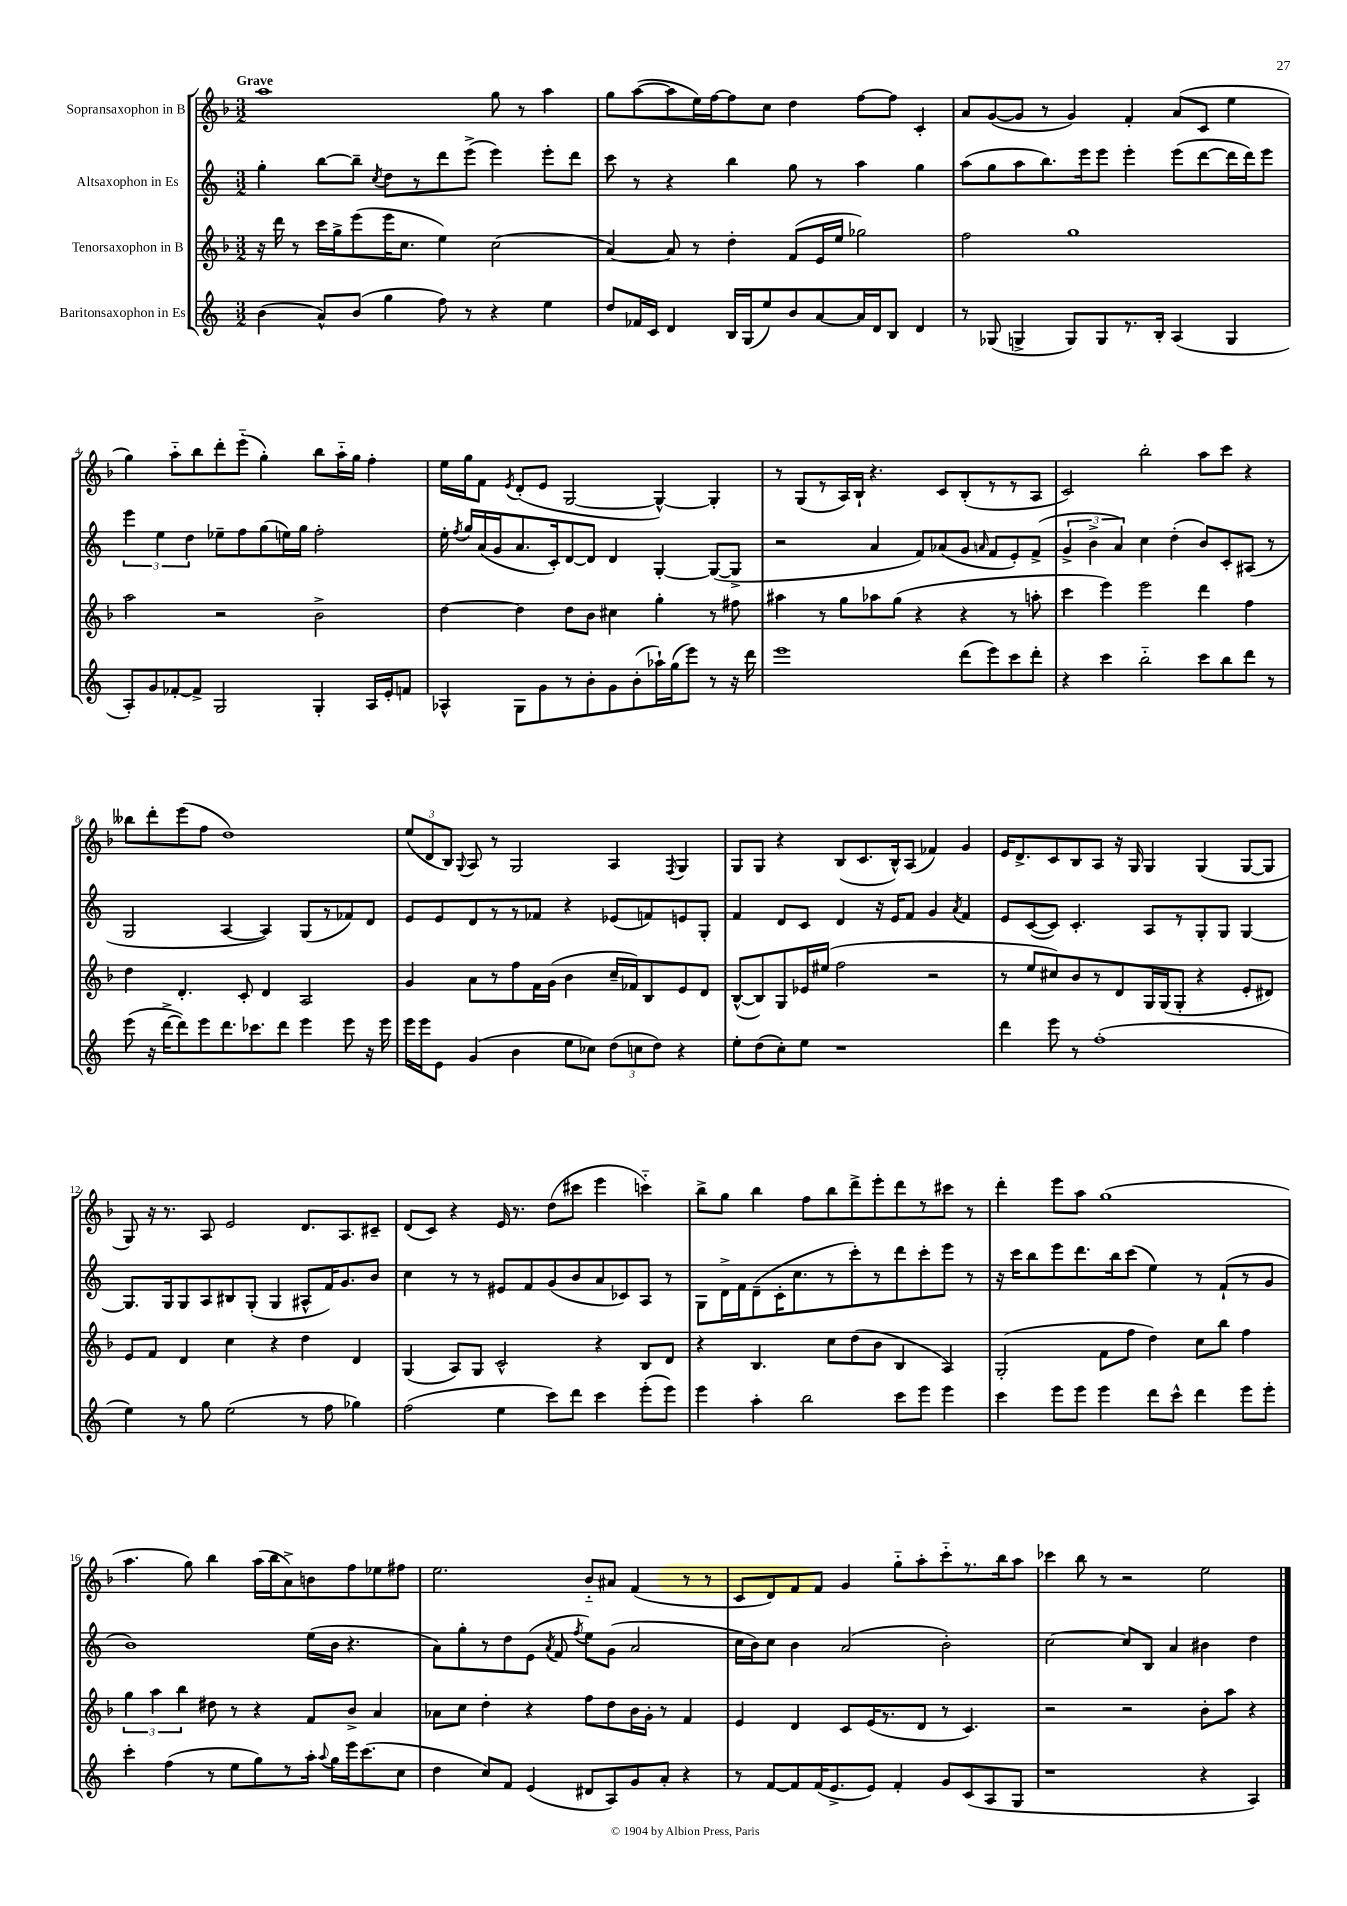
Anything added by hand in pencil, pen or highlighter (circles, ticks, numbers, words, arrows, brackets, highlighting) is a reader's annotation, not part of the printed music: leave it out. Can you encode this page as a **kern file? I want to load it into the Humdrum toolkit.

**kern	**kern	**kern	**kern
*staff4	*staff3	*staff2	*staff1
*clefG2	*clefG2	*clefG2	*clefG2
*k[]	*k[b-]	*k[]	*k[b-]
*M3/2	*M3/2	*M3/2	*M3/2
(4b	16r	4gg'	1aa
.	16ddd	.	.
.	8r	.	.
8a^^)	16ccc	[8bb	.
.	16gg^	.	.
(8b	(8eee	8bb~]	.
.	.	8qcc	.
4gg	16eee	8dd	.
.	8.cc	.	.
.	.	8r	.
8ff)	4ee)	8ddd	.
8r	.	(8eee^	.
4r	(2cc	4eee)	8gg
.	.	.	8r
4ee	.	8eee'	4aa
.	.	8ddd	.
=	=	=	=
8dd	[4a)	8ccc	8gg
16f-	.	8r	([8aa
16c	.	.	.
4d	8a]	4r	8aa]
.	8r	.	16ee)
.	.	.	[16ff
16B	4dd'	4bb	8ff]
(16G	.	.	.
8ee)	.	.	8cc
8b	(8f	8gg	4dd
[8a	16e	8r	.
.	16ee	.	.
16a]	2gg-)	4aa	[8ff
16d	.	.	.
8B	.	.	8ff]
4d	.	4gg	4c'
=	=	=	=
8r	2ff	(8aa	8a
(8G-	.	8gg	([8g
4G^	.	8aa	8g]
.	.	8.bb)	8r
8G)	1gg	.	4g)
.	.	16eee	.
8G	.	8eee	.
8.r	.	4eee'	4f'
16B'	.	.	.
(4A	.	(8eee	(8a
.	.	[8ddd	8c
4G	.	16ddd]	4ee
.	.	16ddd)	.
.	.	8eee	.
=	=	=	=
8A')	2aa	6eee	4gg)
8g	.	.	.
.	.	6ee	.
[8f-'	.	.	8aa'~
.	.	6dd	.
8f-^]	.	.	8bb-
2G	2r	8ee-~	8ddd'
.	.	8ff	(8eee'~
.	.	(8gg	4gg')
.	.	16ee)	.
.	.	16gg	.
4G'	2b-^	2ff'	8bb-
.	.	.	16aa'~
.	.	.	16gg
16A	.	.	4ff'
16e'	.	.	.
8f	.	.	.
=	=	=	=
4A-^^	[4dd	16ee'	16ee
.	.	8qff	.
.	.	16gg	16gg
.	.	(16a	8f
.	.	16g	.
.	.	.	8qe
8G	4dd]	8.a	(8d'
8g	.	.	8e
.	.	16c')	.
8r	8dd	[8d	[2G
8b'	8b-	8d]	.
8g	4cc#	4d	.
(8b'	.	.	.
16aa-`)	4gg'	[4G'	4G^^_)
(16gg	.	.	.
8eee)	.	.	.
8r	8r	(8G_	4G']
16r	8ff#	8G^]	.
16ddd	.	.	.
=	=	=	=
1eee	4aa#	2r	8r
.	.	.	(8G
.	8r	.	8r
.	8gg	.	16A)
.	.	.	16B-`
.	8aa-	4a	4.r
.	(8gg	.	.
.	4r	8f)	.
.	.	(8a-	8c
(8ddd	4r	8g	(8B-'
.	.	16qqa	.
8eee)	.	8f	8r
8ccc	8r	8e')	8r
8ddd'	8aa'	(8f^	8A
=	=	=	=
4r	4ccc	6g^	2c)
.	.	6b^	.
4ccc	4eee)	.	.
.	.	6a)	.
2bb'~	2eee	4cc	2bb-'
.	.	(4dd'	.
8ccc	4ddd	8b)	8aa
8bb	.	8c'	8ccc
8ddd	4ff	(8A#	4r
8r	.	8r	.
=	=	=	=
(8eee	4dd	2G	8bb--
16r	.	.	8ddd'
[16ddd^	.	.	.
8ddd])	4.d'	.	(8eee
8eee	.	.	8ff
8.ddd	.	[4A	1dd)
.	8c'	.	.
8.ccc-	.	.	.
.	4d	4A])	.
8ddd	.	.	.
4eee	2A	(8G	.
.	.	8r	.
8eee	.	8f-)	.
16r	.	8d	.
16eee	.	.	.
=	=	=	=
16eee	4g	8e	(12ee
16eee	.	.	.
.	.	.	12d
8e	.	8e	.
.	.	.	12B-)
.	.	.	8qqG
(4g	8a	8d	8A
.	8r	8r	8r
4b	8ff	8r	2G
.	16f	8f-	.
.	(16g	.	.
8ee	4b-	4r	.
8cc-)	.	.	.
(12dd	16cc~	(8e-	4A
.	16f-)	.	.
12cc	.	.	.
.	8B-	8f)	.
12dd)	.	.	.
.	.	.	8qF
4r	8e	8e	4G
.	8d	8G'	.
=	=	=	=
8ee'	([8B-^^	4f	8G
(8dd	8B-])	.	8G
8cc')	8G	8d	4r
8ee	16e-	8c	.
.	(16ee#	.	.
1r	2ff	4d	(8B-
.	.	.	8.c
.	.	16r	.
.	.	16e	16B-^^)
.	.	8f	(8A
.	2r	4g	4f-)
.	.	8qa	.
.	.	4f	4g
=	=	=	=
4ddd	8r	8e	16e
.	.	.	8.d^
.	8ee	([8c	.
8eee	8cc#)	8c])	8c
8r	8b-	4.c'	8B-
(1ff'	8r	.	8A
.	8d	.	16r
.	.	.	16G
.	16G	8A	4G
.	(16G	.	.
.	8G'	8r	.
.	4r	8G'	(4G
.	.	8G	.
.	8e'	[4G	[8G
.	8d#)	.	8G]
=	=	=	=
4ee)	8e	8.G]	8G)
.	8f	.	16r
.	.	16G	8.r
8r	4d	8G	.
8gg	.	8A	8A
(2ee	4cc	8B#	2e
.	.	(8G'	.
.	4r	4G	.
8r	4dd	8A#^^	8.d
8ff	.	16f)	.
.	.	8.g	8.A
4gg-)	4d	.	.
.	.	8b	8c#~
=	=	=	=
(2ff	(4G	4cc	(8d
.	.	.	8c)
.	8A)	8r	4r
.	8G	8r	.
4ee	2c^^	8e#	16e
.	.	.	8.r
.	.	8f	.
8ccc)	.	(8g	(8dd
8ddd	.	8b	8ccc#
4ccc	4r	8a	4eee
.	.	8c-)	.
(8eee'	8B-	8A	4ccc'~)
8eee)	8d	8r	.
=	=	=	=
4eee	4r	8G	8bb-^
.	.	16d^	8gg
.	.	16f	.
4aa'	4.B-	(8d~	4bb-
.	.	16c'	.
.	.	8.cc	.
2bb	.	.	8ff
.	8cc	8r	8bb-
.	(8dd	8ccc')	8ddd^
.	8b-	8r	8eee'
8ccc	4B-	8ddd	8ddd
8eee	.	8ccc'	8r
4eee	4A)	8eee	8ccc#
.	.	8r	8r
=	=	=	=
4ccc	(2G'	16r	4ddd'
.	.	16ccc	.
.	.	8bb	.
8eee	.	8eee	8eee
8eee	.	8.ddd	8aa
4eee	8f	.	(1gg
.	.	16bb	.
.	8ff	(8ccc	.
8ddd	4dd)	4ee)	.
8ccc^^	.	.	.
4ddd	8cc	8r	.
.	8bb-	(8f`	.
8eee	4ff	8r	.
8eee'	.	8g	.
=	=	=	=
4ccc'	6gg	1b)	4.aa
.	6aa	.	.
(4ff	.	.	.
.	6bb-	.	.
.	.	.	8gg)
8r	8dd#	.	4bb-
8ee	8r	.	.
8gg)	4r	.	(16aa
.	.	.	16bb-
8r	.	.	8a^)
16aa'	8f	(16ee	8b
8qqaa	.	.	.
16gg	.	16b	.
16eee	8b-^	4.r	8ff
(8.ccc	.	.	.
.	4a	.	8ee-
8cc	.	.	8ff#
=	=	=	=
4dd	8a-	8a)	2.ee
.	8cc	8gg'	.
8cc)	4dd'	8r	.
8f	.	8dd	.
(4e	4r	(8e	.
.	.	8qa	.
.	.	8f	.
.	.	8qff	.
8d#	8ff	8ee)	8b-'~
8A)	8dd	(8g	8a#
8g	16b-	2a	(4f
.	16g'	.	.
8a'	8r	.	.
4r	4f	.	8r
.	.	.	8r
=	=	=	=
8r	4e	16cc	8c
.	.	16b)	.
[8f	.	8cc	8d)
8f]	4d	4b	8f
(16f	.	.	8f
8.e^	.	.	.
.	8c	(2a	4g
8e)	(16e	.	.
.	8.r	.	.
4f'	.	.	8gg'~
.	8d	.	8aa'
8g	8r	2b')	8ccc'~
(8c	4.c)	.	8.r
8A	.	.	.
.	.	.	16bb-
8G	.	.	8aa
=	=	=	=
1r	2r	[2cc	4ccc-
.	.	.	8bb-
.	.	.	8r
.	2r	8cc]	2r
.	.	8B	.
.	.	4a	.
4r	8b-'	4b#	2ee
.	8aa	.	.
4A)	4r	4dd	.
==	==	==	==
*-	*-	*-	*-
